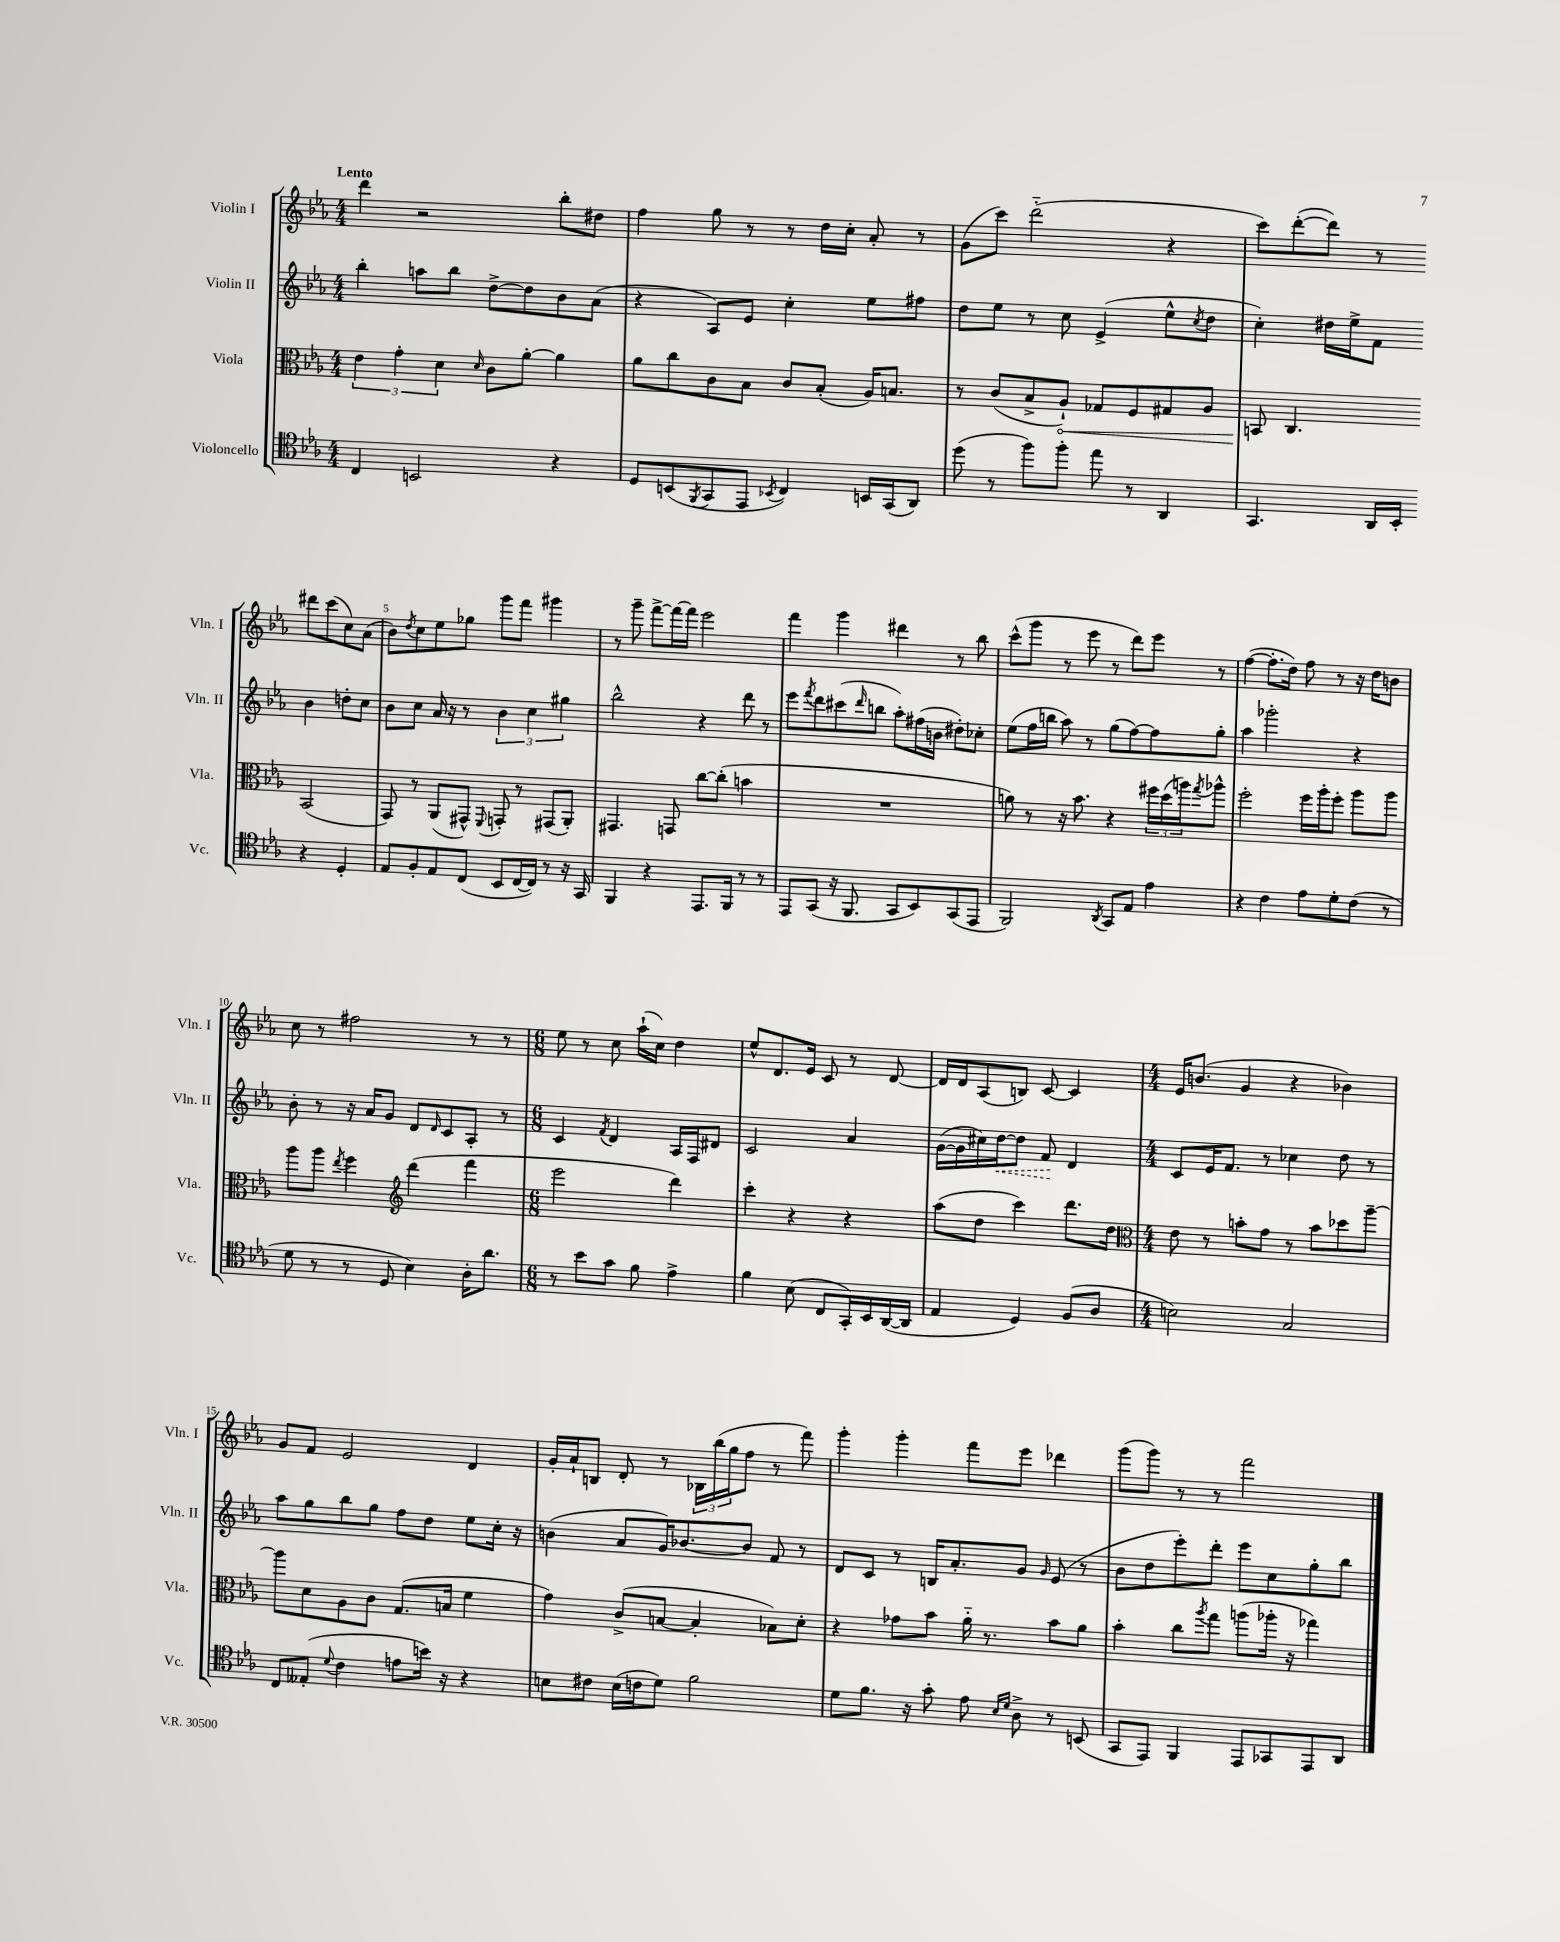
<<
\new StaffGroup <<
\new Staff = "s0" \with { instrumentName = "Violin I" shortInstrumentName = "Vln. I" } {
    \clef treble \key ees \major \numericTimeSignature \time 4/4 \tempo "Lento"
    d'''4 r2 bes''8-. dis''8 |
    f''4 g''8 r8 r8 d''16 c''16-. aes'8-. r8 |
    g'8( c'''8) d'''2-_( r4 |
    c'''8) d'''8~-.( d'''8) r8 dis'''8 c'''8( c''8) aes'8( |
    bes'8) \acciaccatura { d''8 } c''8 ees''8 ges''8 g'''8 f'''8 gis'''4 |
    r8 g'''8-- f'''8~-> f'''16~ f'''16 ees'''2 |
    f'''4 g'''4 dis'''4 r8 bes''8 |
    c'''8-^( g'''8 r8 ees'''8 r8 d'''8) ees'''8 r8 |
    f''4~( f''8.-. d''16) f''8 r8 r16 d''16 b'8 |
    c''8 r8 fis''2 r8 r8 |
    \numericTimeSignature \time 6/8 ees''8 r8 c''8 aes''16-!( c''16) d''4 |
    ees''8-^ d'8. ees'16 c'8 r8 d'8~ |
    d'16 d'16 aes8( b8) c'8~ c'4 |
    \numericTimeSignature \time 4/4 ees'16 b'8.( g'4 r4 bes'4) |
    g'8 f'8 ees'2 d'4 |
    g'16-. aes'16-! b8 d'8-. r8 \tuplet 3/2 { bes16 bes''16( g''16 } f''8 r8 f'''8) |
    g'''4-. g'''4-. f'''8 ees'''8 des'''4 |
    g'''8( g'''8) r8 r8 f'''2 \bar "|." |
}
\new Staff = "s1" \with { instrumentName = "Violin II" shortInstrumentName = "Vln. II" } {
    \clef treble \key ees \major \numericTimeSignature \time 4/4
    bes''4-. a''8 bes''8 d''8~-> d''8 bes'8 aes'8( |
    r4 aes8) ees'8 c''4-. ees''8 fis''8 |
    d''8 ees''8 r8 c''8 ees'4->( ees''8-^ \acciaccatura { c''8 } d''8 |
    c''4-.) dis''16 ees''16-> f'8 bes'4 d''8-. c''8 |
    bes'8 c''8 aes'16 r16 r8 \tuplet 3/2 { bes'4 c''4 gis''4 } |
    bes''2-^ r4 d'''8 r8 |
    ees'''8 \acciaccatura { f'''8 } d'''8 cis'''8( \grace { d'''16 } b''8 aes''8-.) fis''16( b'16 dis''8-.) ces''8-. |
    ees''8( f''16 b''16 aes''8) r8 g''8( f''8~) f''8 g''8-. |
    aes''4 ges'''2-. r4 |
    bes'8-. r8 r16 aes'16 g'8 d'8 \grace { d'16 } c'8 aes8-. r8 |
    \numericTimeSignature \time 6/8 c'4 \acciaccatura { f'8 } d'4 aes16 f16 dis'8 |
    c'2 aes'4 |
    g'16~( g'16 cis''16) \once \override Hairpin.style = #'dashed-line d''16~\< d''8 f'8\! d'4 |
    \numericTimeSignature \time 4/4 c'8 ees'16 f'8. r8 ces''4 d''8 r8 |
    aes''8 g''8 bes''8 g''8 f''8 d''8 ees''8 c''16-. r16 |
    b'4( aes'8 g'16) bes'8.~ bes'8 f'8 r8 |
    d'8 c'8 r8 b16 aes'8.-. g'8 \grace { g'16 } ees'8( r8 |
    bes'8 d''8 ees'''8-.) d'''8-. ees'''8 c''8 g''8-. bes''8 \bar "|." |
}
\new Staff = "s2" \with { instrumentName = "Viola" shortInstrumentName = "Vla." } {
    \clef alto \key ees \major \numericTimeSignature \time 4/4
    \tuplet 3/2 { ees'4 g'4-. d'4 } \grace { d'16 } c'8 aes'8~-. aes'4 |
    aes'8 c''8 c'8 bes8 c'8 bes8-.( aes16) b8. |
    r8 c'8( bes8-> \once \override Hairpin.circled-tip = ##t aes8-!\<) ges8 f8 gis8 aes8 |
    b,8\! c4. b,2( |
    g,8) r8 aes,8( gis,8-^) \appoggiatura { f,8 } g,8-. r8 gis,8( aes,8-.) |
    gis,4. g,8 c''8~ c''8-.( b'4 |
    R1 |
    a'8) r8 r16 bes'8. r4 \tuplet 3/2 { fis''16 d''16( a''16) } \acciaccatura { g''8 } aes''8-^ |
    f''2-. f''16 aes''16-. f''8-. aes''8 aes''8 |
    aes''8 aes''8 \acciaccatura { ees''8 } f''4 \clef treble d'''4( f'''4 |
    \numericTimeSignature \time 6/8 ees'''2 d'''4) |
    c'''4-. r4 r4 |
    aes''8( d''8 c'''4) d'''8. d''16 |
    \numericTimeSignature \time 4/4 \clef alto ees'8 r8 b'8-. g'8 r8 b'8 des''8 aes''8~-- |
    aes''8 d'8 aes8 c'8 g8.( b16 f'4 |
    g'4) c'8->( b8~ b4-. bes8) d'8-. |
    r4 ges'8 bes'8 aes'16-_ r8. bes'8 aes'8 |
    bes'4-. c''8 \acciaccatura { aes''8 } g''8 a''8( aes''16-. r16 ges''4) \bar "|." |
}
\new Staff = "s3" \with { instrumentName = "Violoncello" shortInstrumentName = "Vc." } {
    \clef tenor \key ees \major \numericTimeSignature \time 4/4
    c4 b,2 r4 |
    d8 b,8( \acciaccatura { f,8 } g,8 ees,8 \acciaccatura { bes,8 } c4) b,16 g,16( aes,8) |
    d''8( r8 f''8) f''8-. ees''8 r8 aes,4 |
    g,4. aes,16 bes,16-. r4 d4-. |
    ees8 f8-. ees8 c8( bes,8 c16~ c16) r8 r16 g,16 |
    f,4 r4 ees,8. f,16 r8 r8 |
    ees,8 g,8( r16 f,8. g,8 bes,8) g,8( ees,8 |
    f,2) \acciaccatura { aes,8 } g,8 ees8 ees'4 |
    r4 c'4 ees'8 d'8-. c'8( r8 |
    d'8 r8 r8 d8 bes4) aes16-. aes'8. |
    \numericTimeSignature \time 6/8 r8 bes'8 g'8 f'8 ees'4-> |
    f'4 bes8( c8 g,16-.) bes,16 aes,16~( aes,16 |
    ees4 d4) f8( aes8 |
    \numericTimeSignature \time 4/4 b2) g2 |
    c8 eeses8-.( \appoggiatura { d'8 } c'4 e'8 b'16) r16 r4 |
    b8 cis'8 b16( c'16 d'8) f'2 |
    d'8 f'8. r16 g'8-. ees'8 \grace { bes16 d'16 } aes8-> r8 b,8( |
    g,8 ees,8) f,4 ees,8 ges,8 ees,8 aes,8 \bar "|." |
}
>>
>>
\layout { \context { \Score \override BarNumber.break-visibility = ##(#f #t #t) barNumberVisibility = #(every-nth-bar-number-visible 5) } }
